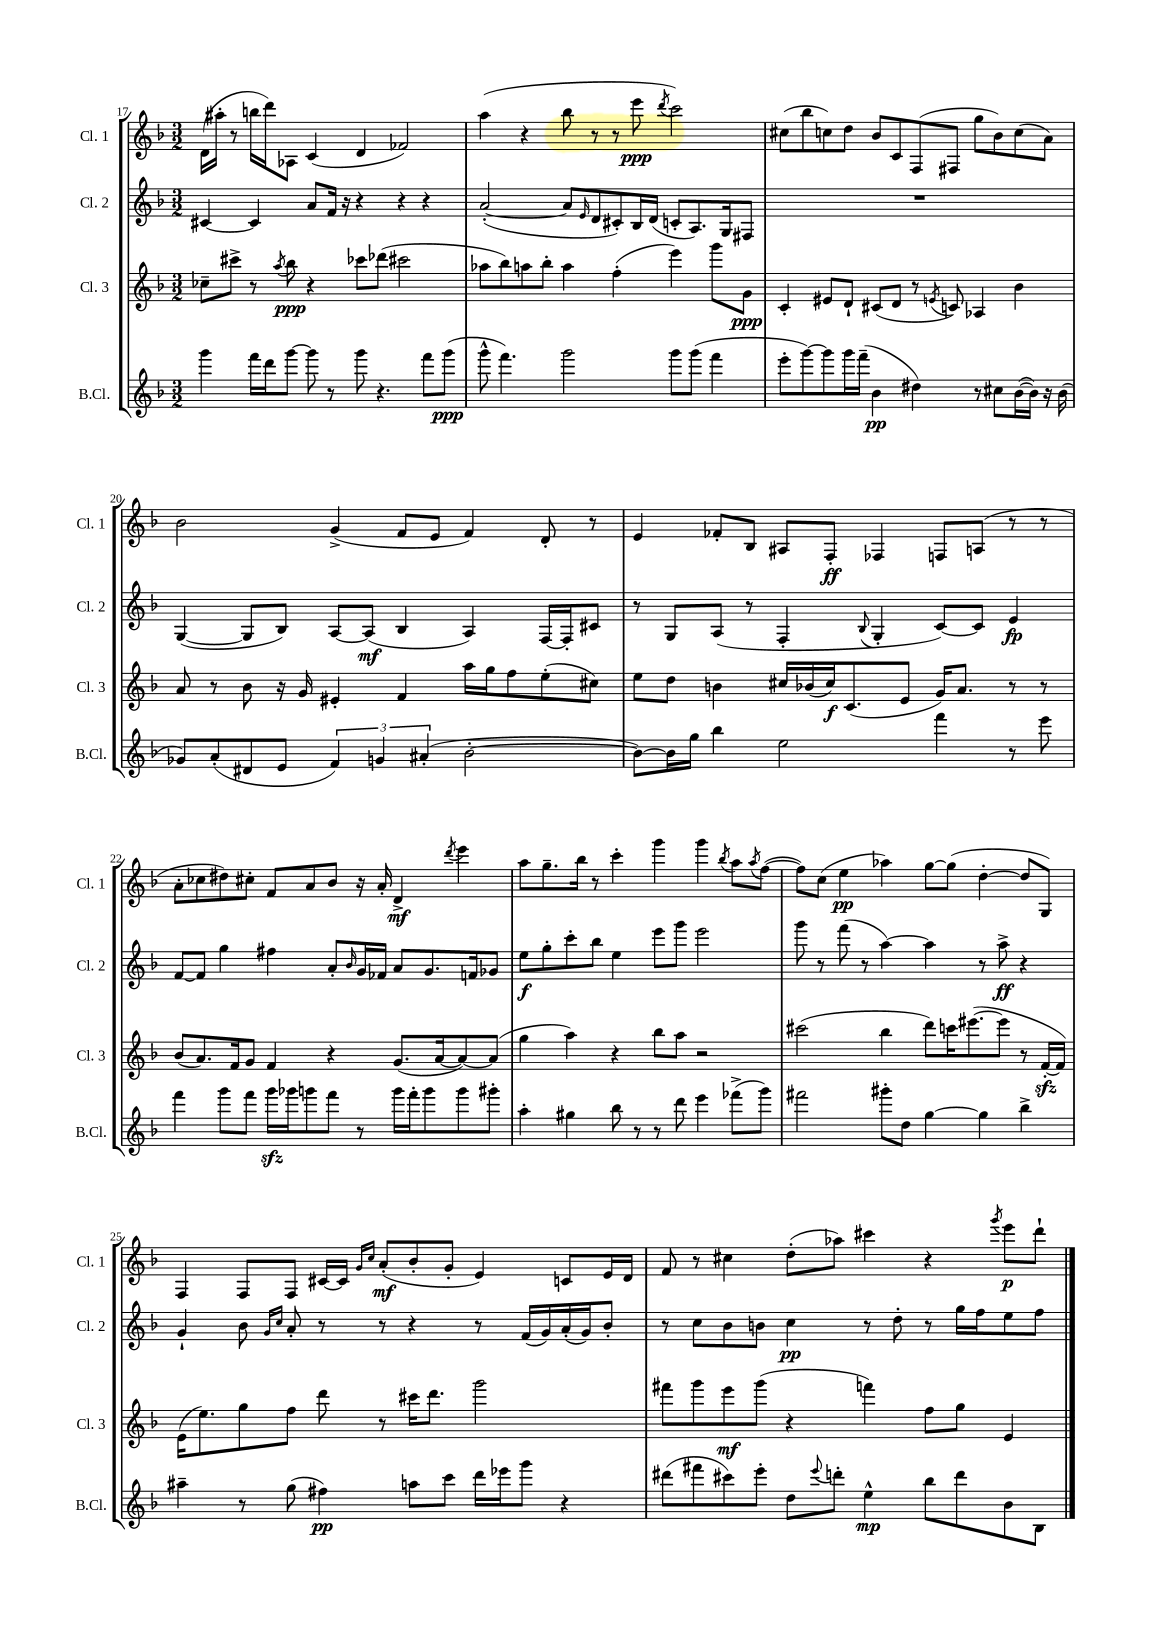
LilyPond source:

<<
\new StaffGroup <<
\new Staff = "s0" \with { instrumentName = "Cl. 1" shortInstrumentName = "Cl. 1" } {
    \clef treble \key f \major \numericTimeSignature \time 3/2
    d'16( ais''16-. r8 b''16 d'''16) aes8 c'4( d'4 fes'2) |
    a''4( r4 bes''8 r8 r8 e'''8\ppp \acciaccatura { d'''8 } c'''2) |
    cis''8( bes''8 c''8) d''8 bes'8 c'8 f8( fis8 g''8 bes'8) c''8( a'8) |
    bes'2 g'4->( f'8 e'8 f'4) d'8-. r8 |
    e'4 fes'8-. bes8 ais8 f8-.\ff fes4 f8 a8( r8 r8 |
    a'8-. ces''8 dis''8) cis''8-. f'8 a'8 bes'8 r16 a'16-. d'4->\mf \acciaccatura { d'''8 } e'''4 |
    a''8 g''8.-- bes''16 r8 c'''4-. g'''4 g'''4 \acciaccatura { bes''8 } a''8 \acciaccatura { a''8 } f''8~( |
    f''8) c''8( e''4\pp aes''4) g''8~ g''8( d''4~-. d''8 g8) |
    f4 f8 f8 cis'16~ cis'16 \grace { g'16 c''16 } a'8-.\mf( bes'8-. g'8-. e'4) c'8 e'16 d'16 |
    f'8 r8 cis''4 d''8-.( aes''8) cis'''4 r4 \acciaccatura { g'''8 } e'''8\p d'''8-! \bar "|." |
}
\new Staff = "s1" \with { instrumentName = "Cl. 2" shortInstrumentName = "Cl. 2" } {
    \clef treble \key f \major \numericTimeSignature \time 3/2
    cis'4~ cis'4 a'8 f'16 r16 r4 r4 r4 |
    a'2~-.( a'8 \grace { e'16 } d'8 cis'8-.) bes16 d'16( c'8-. a8.) g16 fis8 |
    R1. |
    g4~( g8 bes8) a8~ a8\mf( bes4 a4) f16~ f16-. cis'8 |
    r8 g8 a8( r8 f4-. \appoggiatura { bes8 } g4-. c'8~) c'8 e'4\fp |
    f'8~ f'8 g''4 fis''4 a'8-. \grace { bes'16 } g'16 fes'16 a'8 g'8. f'16 ges'8 |
    e''8\f g''8-. c'''8-. bes''8 e''4 e'''8 g'''8 e'''2 |
    g'''8 r8 f'''8( r8 a''4~) a''4 r8 a''8->\ff r4 |
    g'4-! bes'8 \grace { g'16 c''16 } a'8-. r8 r8 r4 r8 f'16( g'16) a'16-.( g'16) bes'8-. |
    r8 c''8 bes'8 b'8 c''4\pp r8 d''8-. r8 g''16 f''16 e''8 f''8 \bar "|." |
}
\new Staff = "s2" \with { instrumentName = "Cl. 3" shortInstrumentName = "Cl. 3" } {
    \clef treble \key f \major \numericTimeSignature \time 3/2
    ces''8-- cis'''8-> r8 \acciaccatura { a''8 } bes''8\ppp r4 ces'''8 des'''8( cis'''2 |
    aes''8 bes''8) a''8 bes''8-. a''4 f''4-.( e'''4) g'''8 g'8\ppp |
    c'4-. eis'8 d'8-! cis'8( d'8 r8 \acciaccatura { e'8 } c'8) aes4 bes'4 |
    a'8 r8 bes'8 r16 g'16 eis'4-. f'4 a''16 g''16 f''8 e''8-.( cis''8) |
    e''8 d''8 b'4 cis''16 bes'16( cis''16\f) c'8.( e'8 g'16) a'8. r8 r8 |
    bes'8( a'8.) f'16 g'8 f'4 r4 g'8.( a'16~ a'8~) a'8( |
    g''4 a''4) r4 bes''8 a''8 r2 |
    cis'''2( bes''4 d'''8) c'''16 eis'''8.~( eis'''8 r8 f'16~-.\sfz f'16) |
    e'16( e''8.) g''8 f''8 d'''8 r8 cis'''16 d'''8. g'''2 |
    fis'''8 g'''8 e'''8\mf g'''8( r4 f'''4) f''8 g''8 e'4 \bar "|." |
}
\new Staff = "s3" \with { instrumentName = "B.Cl." shortInstrumentName = "B.Cl." } {
    \clef treble \key f \major \numericTimeSignature \time 3/2
    g'''4 f'''16 d'''16 g'''8~ g'''8 r8 g'''8 r4. f'''8 g'''8\ppp( |
    g'''8-^ f'''4.) g'''2 g'''8 g'''8( f'''4 |
    e'''8-. g'''8~) g'''8 g'''16 f'''16--( bes'4\pp dis''4) r8 cis''8 bes'16~( bes'16) r16 bes'16( |
    ges'8) a'8-.( dis'8 e'8 \tuplet 3/2 { f'4) g'4 ais'4-.( } bes'2~-. |
    bes'8~) bes'16 g''16 bes''4 e''2 f'''4 r8 e'''8 |
    f'''4 g'''8 f'''8 g'''16\sfz ges'''16 g'''8 f'''8 r8 g'''16 f'''16-. g'''8 g'''8 gis'''8-. |
    a''4-. gis''4 bes''8 r8 r8 d'''8 e'''4 fes'''8->( g'''8) |
    fis'''2 gis'''8-. d''8 g''4~ g''4 bes''4-> |
    ais''4-- r8 g''8( fis''4\pp) a''8 c'''8 d'''16 ees'''16 g'''8 r4 |
    dis'''8( fis'''8 cis'''8) e'''8-. d''8 \appoggiatura { e'''8 } d'''8-. e''4-^\mp bes''8 d'''8 bes'8 bes8 \bar "|." |
}
>>
>>
\layout { \context { \Score currentBarNumber = #17 } }
